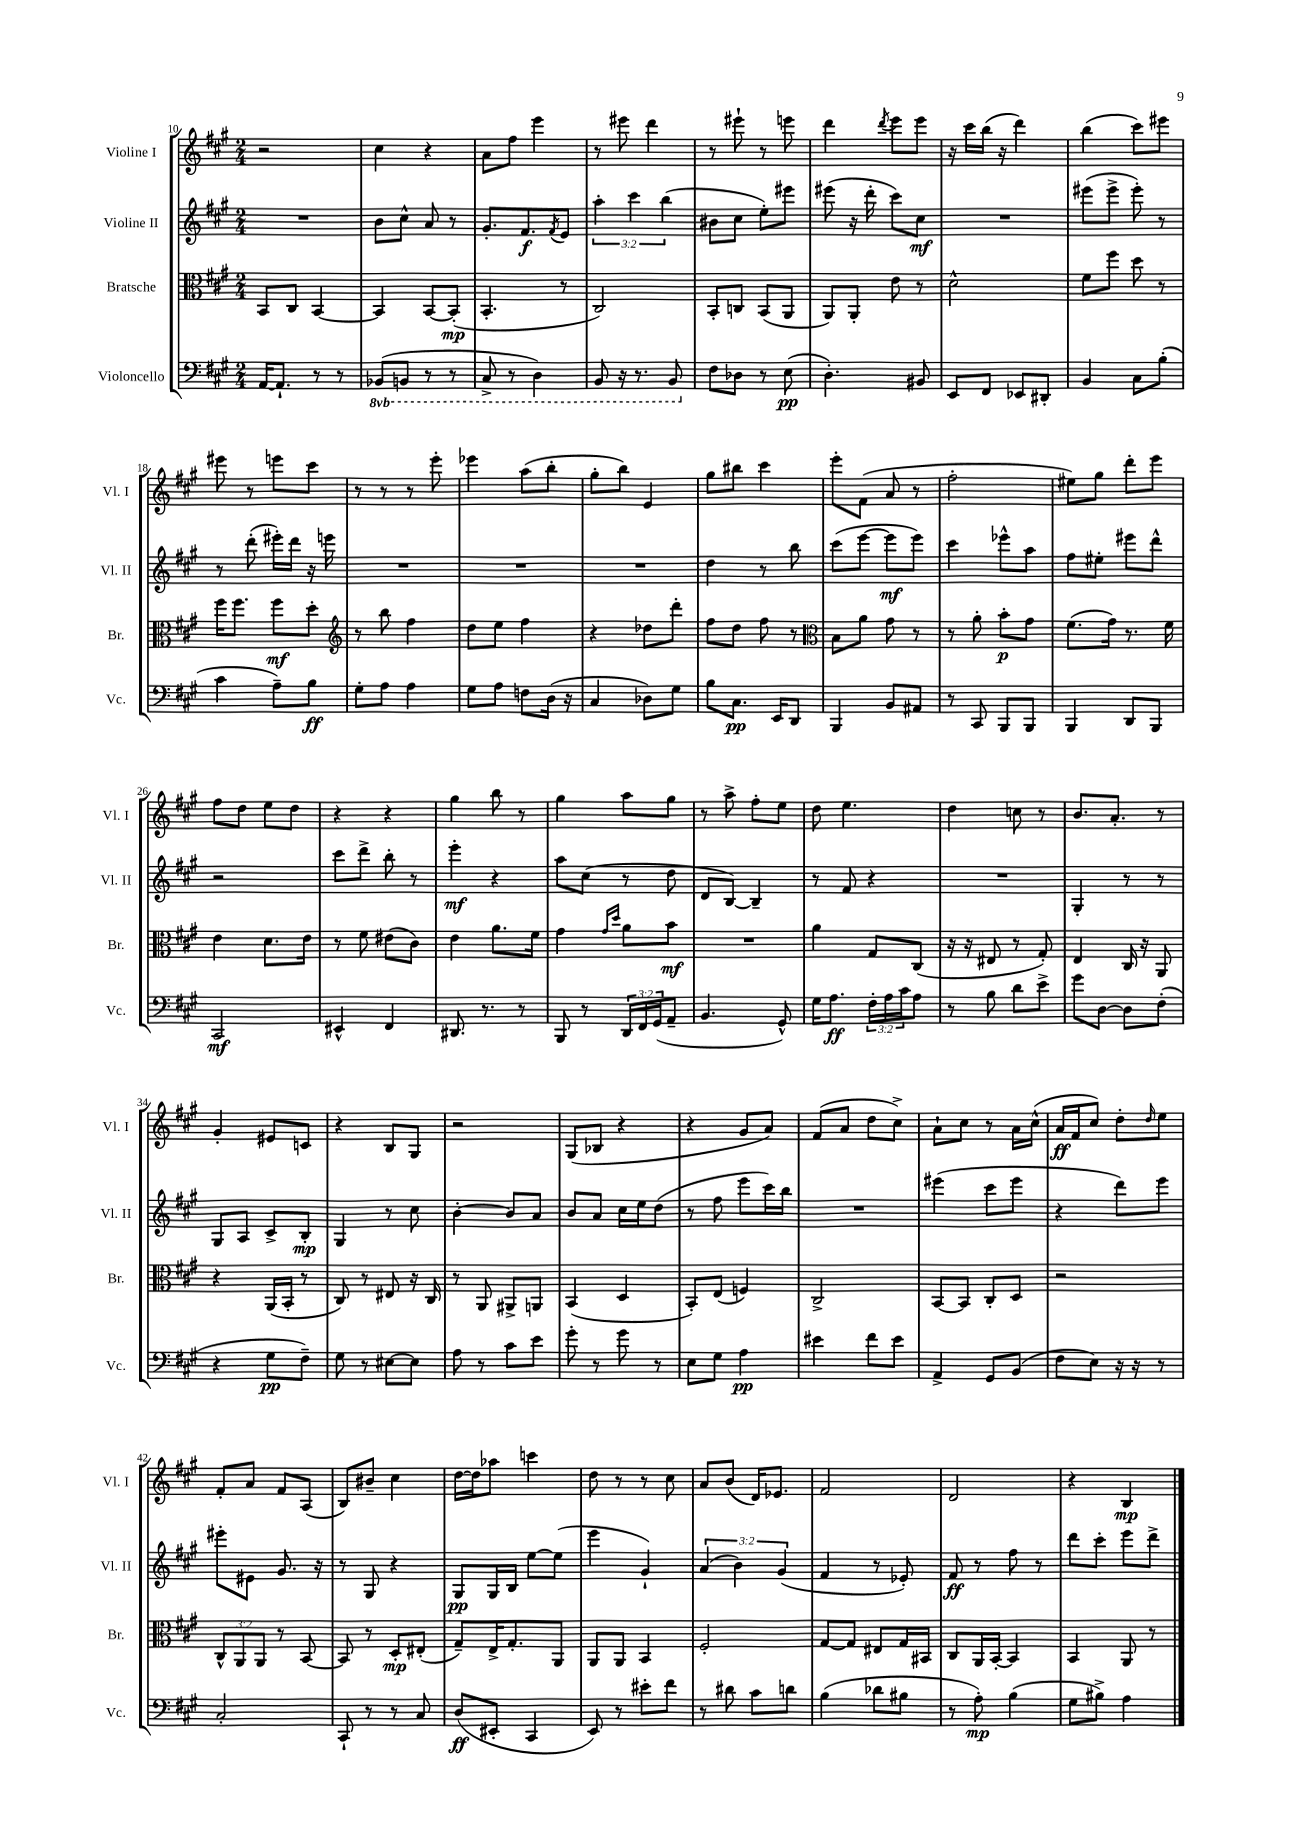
<<
\new StaffGroup <<
\new Staff = "s0" \with { instrumentName = "Violine I" shortInstrumentName = "Vl. I" } {
    \clef treble \key a \major \numericTimeSignature \time 2/4
    r2 |
    cis''4 r4 |
    a'8 fis''8 e'''4 |
    r8 eis'''8 d'''4 |
    r8 eis'''8-! r8 e'''8 |
    d'''4 \acciaccatura { d'''8 } e'''8 e'''8 |
    r16 cis'''16 b''16( r16 d'''4) |
    b''4( cis'''8) eis'''8 |
    eis'''8 r8 e'''8 cis'''8 |
    r8 r8 r8 e'''8-. |
    ees'''4 a''8( b''8-. |
    gis''8-. b''8) e'4 |
    gis''8 bis''8 cis'''4 |
    e'''8-. fis'8( a'8 r8 |
    fis''2-. |
    eis''8) gis''8 d'''8-. e'''8 |
    fis''8 d''8 e''8 d''8 |
    r4 r4 |
    gis''4 b''8 r8 |
    gis''4 a''8 gis''8 |
    r8 a''8-> fis''8-. e''8 |
    d''8 e''4. |
    d''4 c''8 r8 |
    b'8. a'8.-. r8 |
    gis'4-. eis'8 c'8 |
    r4 b8 gis8 |
    r2 |
    gis8( bes8 r4 |
    r4 gis'8 a'8) |
    fis'8( a'8 d''8 cis''8->) |
    a'8-! cis''8 r8 a'16 cis''16-^( |
    a'16\ff fis'16 cis''8) d''8-. \grace { d''16 } e''8 |
    fis'8-. a'8 fis'8 a8( |
    b8) bis'8-- cis''4 |
    d''16~ d''16 aes''8 c'''4 |
    d''8 r8 r8 cis''8 |
    a'8 b'8( d'16) ees'8. |
    fis'2 |
    d'2 |
    r4 b4\mp \bar "|." |
}
\new Staff = "s1" \with { instrumentName = "Violine II" shortInstrumentName = "Vl. II" } {
    \clef treble \key a \major \numericTimeSignature \time 2/4 \override Staff.TupletNumber.text = #tuplet-number::calc-fraction-text
    R2 |
    b'8 cis''8-^ a'8 r8 |
    gis'8.-. fis'8.\f \acciaccatura { fis'8 } e'8 |
    \tuplet 3/2 { a''4-. cis'''4 b''4( } |
    bis'8 cis''8 e''8-.) eis'''8 |
    eis'''8( r16 d'''16-. cis'''8) cis''8\mf |
    R2 |
    eis'''8( eis'''8-> eis'''8-.) r8 |
    r8 d'''8-.( eis'''16-.) d'''16 r16 e'''16 |
    R2 |
    R2 |
    R2 |
    d''4 r8 b''8 |
    cis'''8( e'''8~ e'''8\mf e'''8) |
    cis'''4 ees'''8-^ a''8 |
    fis''8 eis''8-. eis'''8 d'''8-^ |
    r2 |
    cis'''8 d'''8-> b''8-. r8 |
    e'''4-.\mf r4 |
    a''8 cis''8( r8 d''8 |
    d'8 b8~) b4-- |
    r8 fis'8 r4 |
    R2 |
    gis4-. r8 r8 |
    gis8 a8 cis'8-> b8-.\mp |
    gis4 r8 cis''8 |
    b'4~-. b'8 a'8 |
    b'8 a'8 cis''16 e''16 d''8( |
    r8 fis''8 e'''8 cis'''16) b''16 |
    R2 |
    eis'''4( cis'''8 eis'''8 |
    r4 d'''8) e'''8 |
    eis'''8-. eis'8 gis'8. r16 |
    r8 gis8 r4 |
    gis8\pp gis16 b16 e''8~ e''8( |
    e'''4 gis'4-!) |
    \tuplet 3/2 { a'4( b'4) gis'4( } |
    fis'4 r8 ees'8-.) |
    fis'8\ff r8 fis''8 r8 |
    d'''8 cis'''8-. e'''8 d'''8-> \bar "|." |
}
\new Staff = "s2" \with { instrumentName = "Bratsche" shortInstrumentName = "Br." } {
    \clef alto \key a \major \numericTimeSignature \time 2/4 \override Staff.TupletNumber.text = #tuplet-number::calc-fraction-text
    b,8 cis8 b,4~ |
    b,4 b,8~ b,8-.\mp( |
    b,4.-. r8 |
    cis2) |
    b,8-. c8 b,8( a,8 |
    a,8) a,8-. e'8 r8 |
    d'2-^ |
    fis'8 fis''8 d''8 r8 |
    fis''16 fis''8. fis''8\mf d''8-. |
    \clef treble r8 b''8 fis''4 |
    d''8 e''8 fis''4 |
    r4 des''8 d'''8-. |
    fis''8 d''8 fis''8 r8 |
    \clef alto b8 a'8 gis'8 r8 |
    r8 a'8-. b'8-.\p gis'8 |
    fis'8.( gis'16) r8. fis'16 |
    e'4 d'8. e'16 |
    r8 fis'8 eis'8( cis'8) |
    e'4 a'8. fis'16 |
    gis'4 \grace { gis'16 d''16 } a'8 b'8\mf |
    R2 |
    a'4 gis8 cis8( |
    r16 r16 eis8 r8 gis8-.) |
    e4 cis16 r16 a,8 |
    r4 a,16( b,16-. r8 |
    cis8) r8 eis8 r16 cis16 |
    r8 a,8 ais,8-> a,8 |
    b,4( d4 |
    b,8-.) e8( f4) |
    cis2-> |
    b,8~ b,8 cis8-. d8 |
    r2 |
    \tuplet 3/2 { cis8-^ a,8 a,8 } r8 b,8~ |
    b,8 r8 d8-.\mp eis8-.( |
    gis8--) e16-> gis8.-. a,8 |
    a,8 a,8 b,4 |
    fis2-. |
    gis8~ gis8 eis8 gis16 bis,16 |
    cis8 a,16 b,16~-. b,4 |
    b,4 a,8 r8 \bar "|." |
}
\new Staff = "s3" \with { instrumentName = "Violoncello" shortInstrumentName = "Vc." } {
    \clef bass \key a \major \numericTimeSignature \time 2/4 \override Staff.TupletNumber.text = #tuplet-number::calc-fraction-text \set Staff.ottavationMarkups = #ottavation-simple-ordinals
    a,16~ a,8.-! r8 r8 |
    \ottava #-1 bes,,8( b,,8 r8 r8 |
    cis,8-> r8 d,4) |
    b,,8 r16 r8. b,,8 \ottava #0 |
    fis8 des8 r8 e8\pp( |
    d4.-.) bis,8 |
    e,8 fis,8 ees,8 dis,8-. |
    b,4 cis8 b8-.( |
    cis'4 a8--) b8\ff |
    gis8-. a8 a4 |
    gis8 a8 f8 d16( r16 |
    cis4 des8) gis8 |
    b8 cis8.\pp e,16 d,8 |
    b,,4 b,8 ais,8 |
    r8 cis,8 b,,8 b,,8 |
    b,,4 d,8 b,,8 |
    cis,2\mf |
    eis,4-^ fis,4 |
    dis,8. r8. r8 |
    b,,8 r8 \tuplet 3/2 { d,16 fis,16 gis,16( } a,8-- |
    b,4. gis,8-^) |
    gis16 a8.\ff \tuplet 3/2 { fis16-. a16 cis'16 } a8 |
    r8 b8 d'8 e'8-> |
    gis'8 d8~ d8 fis8-.( |
    r4 gis8\pp fis8--) |
    gis8 r8 eis8~ eis8 |
    a8 r8 cis'8 e'8 |
    gis'8-. r8 gis'8 r8 |
    e8 gis8 a4\pp |
    eis'4 fis'8 eis'8 |
    a,4-> gis,8 b,8( |
    fis8 e8) r16 r16 r8 |
    cis2-. |
    cis,8-! r8 r8 cis8 |
    d8\ff( eis,8-. cis,4 |
    e,8) r8 eis'8-. fis'8 |
    r8 dis'8 cis'8 d'8 |
    b4( des'8 bis8 |
    r8 a8-.\mp) b4( |
    gis8 bis8->) a4 \bar "|." |
}
>>
>>
\layout { \context { \Score currentBarNumber = #10 } }
